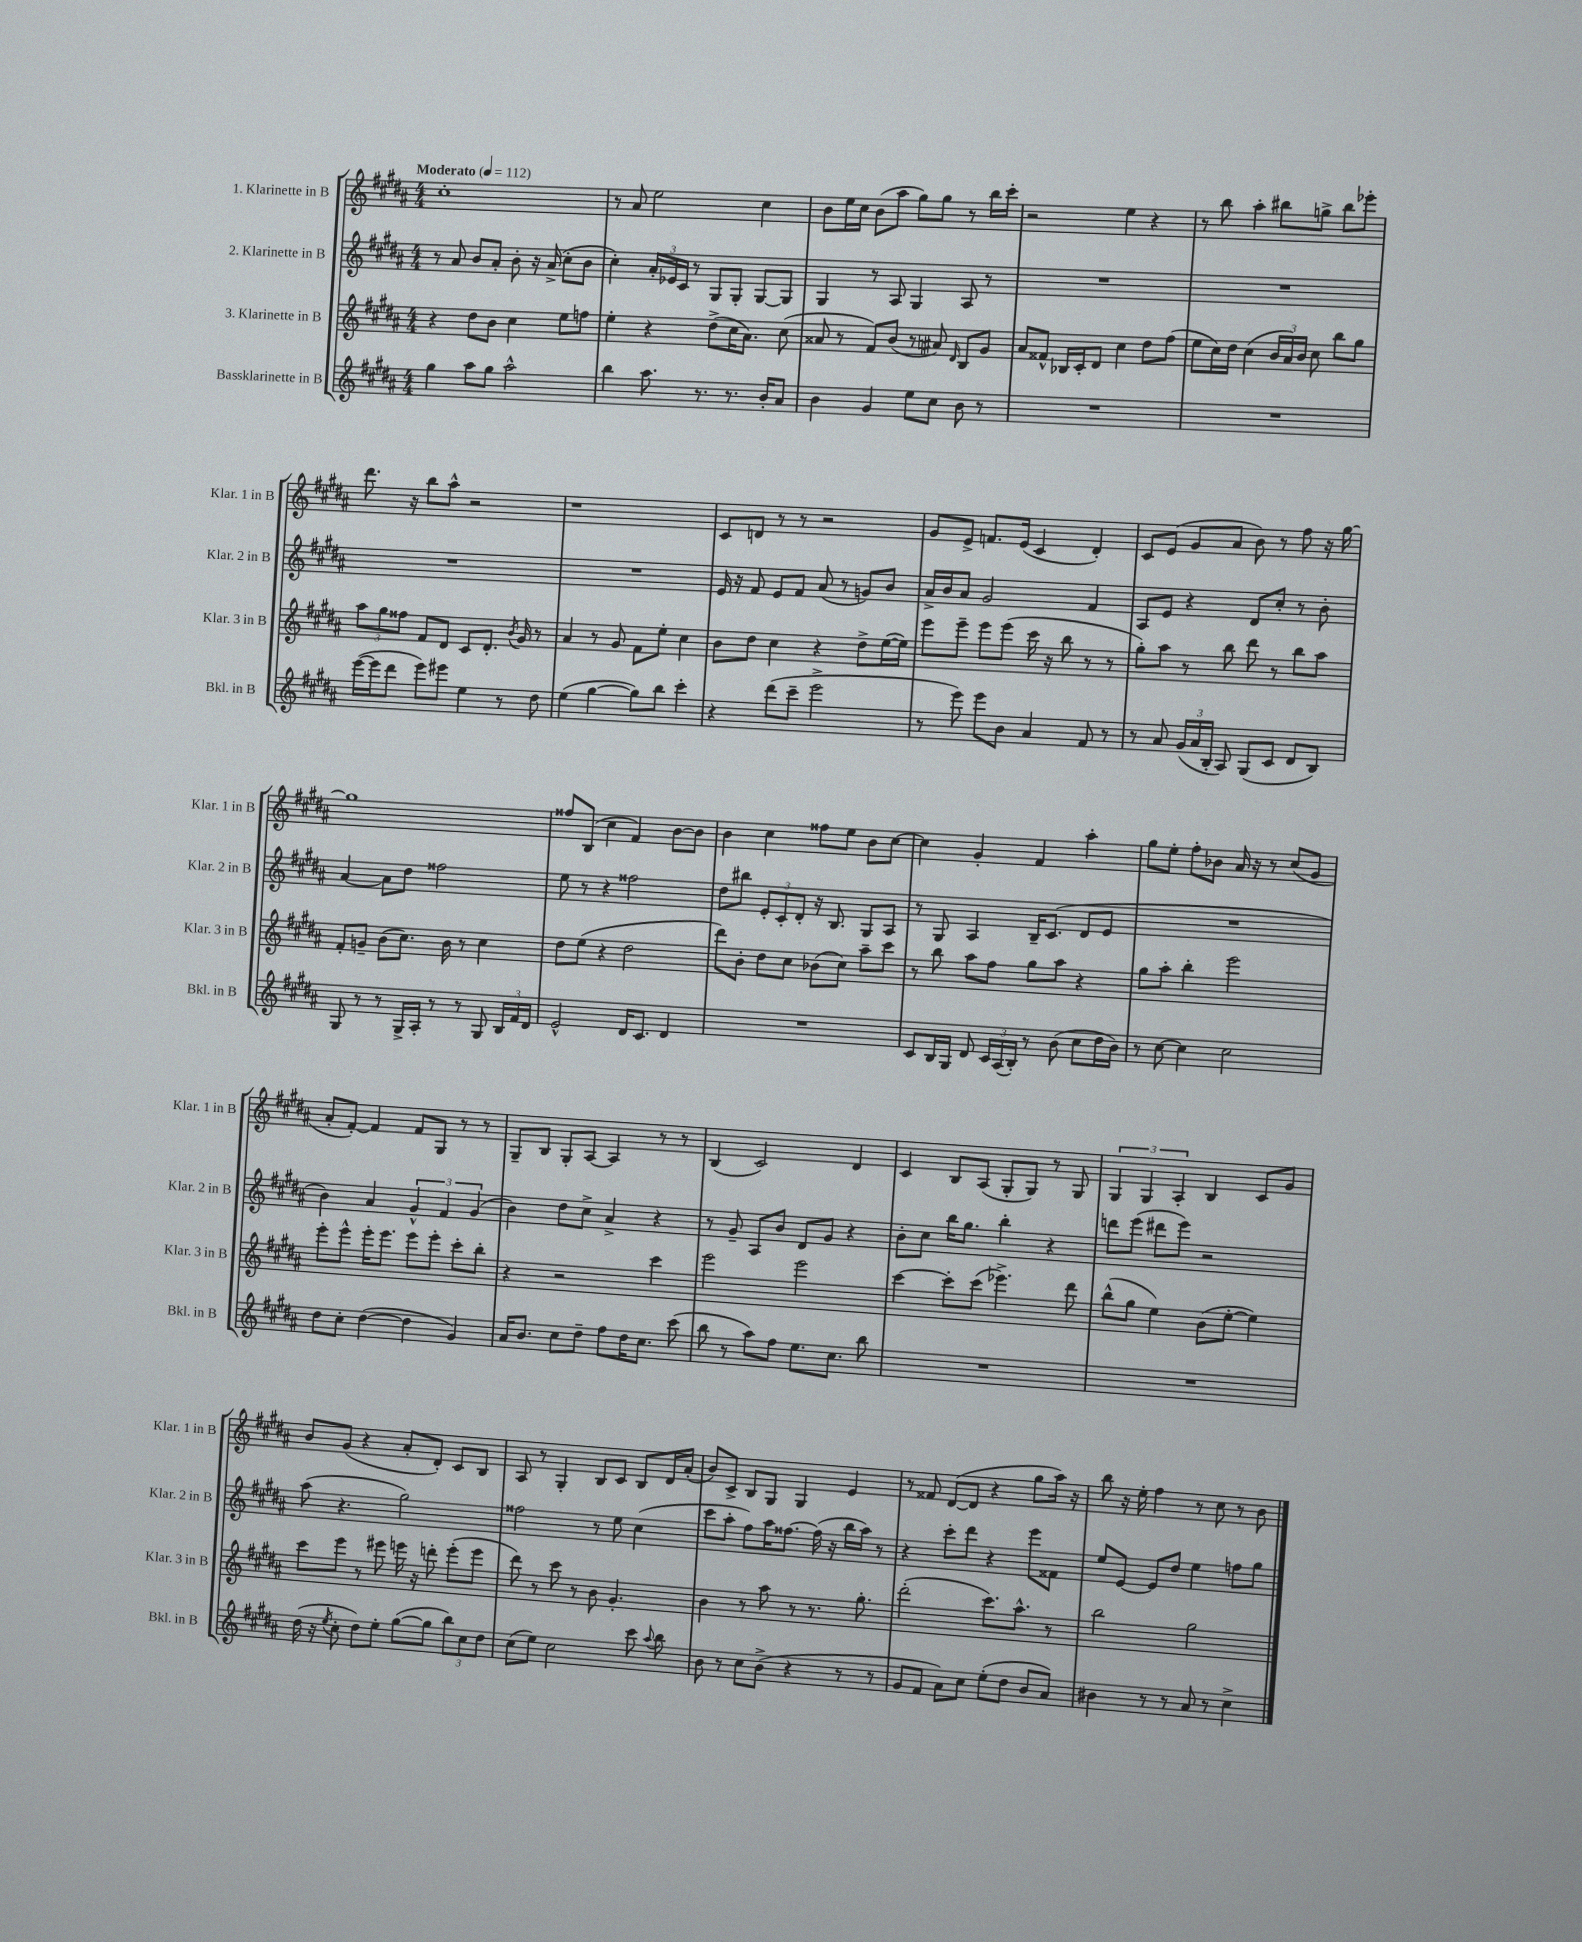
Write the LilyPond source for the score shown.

<<
\new StaffGroup <<
\new Staff = "s0" \with { instrumentName = "1. Klarinette in B" shortInstrumentName = "Klar. 1 in B" } {
    \clef treble \key b \major \numericTimeSignature \time 4/4 \tempo "Moderato" 4 = 112
    \autoBeamOff cis''1-. |
    r8 ais'8 e''2 cis''4 |
    b'8[ e''16 cis''16] b'8[( ais''8] gis''8[) gis''8] r8 b''16[ cis'''16]-. |
    r2 e''4 r4 |
    r8 b''8 ais''4-. bis''8[ g''8]-> bis''8[ ees'''8]-. |
    dis'''8. r16 b''8[ ais''8]-^ r2 |
    r1 |
    cis'8[ d'8] r8 r8 r2 |
    gis'8[ e'8]-> f'8.[ e'16]( cis'4 dis'4-.) |
    cis'8[ e'8]( gis'8[ ais'8] b'8) r8 fis''8 r16 gis''16~ |
    gis''1 |
    fisis''8[ b8]( cis''4 fis'4) b'8[~ b'8] |
    b'4 cis''4 fisis''8[ e''8] b'8[ cis''8]~ |
    cis''4 gis'4-. fis'4 ais''4-. |
    gis''8[ e''8]-. fis''8[-. bes'8] ais'16 r16 r8 cis''8[( gis'8] |
    ais'8[-. fis'8]~-.) fis'4 fis'8[ gis8] r8 r8 |
    gis8[-- b8] gis8[-. ais8]~ ais4 r8 r8 |
    b4( cis'2) dis'4 |
    cis'4 b8[ ais8]( gis8[-. gis8]) r8 gis8 |
    \tuplet 3/2 { gis4 gis4 ais4-. } b4 cis'8[ gis'8] |
    b'8[ gis'8]( r4 ais'8[-. dis'8]-.) cis'8[ b8] |
    ais8 r8 gis4-. b8[ cis'8] b8[ dis'16 ais'16]-.( |
    b'8[) cis'8]-> b8[ gis8] gis4 e'4 |
    r8 fisis'8 dis'8[~( dis'8] r4 gis''8[ ais''16]) r16 |
    b''8 r16 e''16-. fis''4 r8 cis''8 r8 b'8 \bar "|." |
}
\new Staff = "s1" \with { instrumentName = "2. Klarinette in B" shortInstrumentName = "Klar. 2 in B" } {
    \clef treble \key b \major \numericTimeSignature \time 4/4
    \autoBeamOff r8 ais'8 b'8[ ais'8]-. b'8-. r16 ais'16->( cis''8[-. b'8] |
    cis''4-.) \tuplet 3/2 { ais'16[-. ees'16 cis'16] } r8 gis8[ gis8]-. gis8[~ gis8] |
    gis4 r8 ais8 gis4 ais8 r8 |
    R1 |
    R1 |
    R1 |
    R1 |
    e'16 r16 fis'8 e'8[ fis'8] ais'8( r8 g'8[) b'8] |
    ais'16[-> b'16 ais'8] gis'2 fis'4 |
    ais8[ e'8] r4 dis'8[ cis''8]-. r8 b'8-. |
    ais'4~ ais'8[ dis''8] fisis''2 |
    e''8 r8 r4 fisis''2 |
    dis''8[ bis''8] \tuplet 3/2 { e'8[-. cis'8-. dis'8]-. } r16 b8. gis8[ ais8] |
    r8 gis8 ais4 b16[-- cis'8.]( dis'8[ e'8] |
    R1 |
    b'4) ais'4 \tuplet 3/2 { gis'4-^ fis'4 gis'4( } |
    b'4) dis''8[ cis''8]-> ais'4-> r4 |
    r8 gis'8-- ais8[ b'8] dis'8[ gis'8] r4 |
    b'8[-. cis''8] b''16[ gis''8.] b''4-. r4 |
    d'''8[ e'''8]( dis'''8[ e'''8]) r2 |
    ais''8( r4. gis''2) |
    fisis''2 r8 e''8 cis''4( |
    cis'''8[ ais''8]-. fis''8[) ais''16 fisis''8.]~ fisis''16( r16 b''16[ ais''16]) r8 |
    r4 cis'''8[-. dis'''8] r4 e'''8[ fisis'8] |
    e''8[ e'8]~ e'8[ dis''8] e''4 f''8[ gis''8] \bar "|." |
}
\new Staff = "s2" \with { instrumentName = "3. Klarinette in B" shortInstrumentName = "Klar. 3 in B" } {
    \clef treble \key b \major \numericTimeSignature \time 4/4
    \autoBeamOff r4 dis''8[ b'8] cis''4 e''8[ f''8] |
    e''4-. r4 dis''8[->( cis''16 ais'8.]) cis''8( |
    aisis'8 r8 fis'8[) b'8]( r8 ais'8) \grace { dis'16 } b8[ gis'8] |
    ais'8[ fisis'8]-^ bes16[ cis'16-. dis'8] cis''4 dis''8[ fis''8]( |
    e''8[ cis''16) dis''16] cis''4( \tuplet 3/2 { b'16[ ais'16) b'16] } cis''8 b''8[ gis''8] |
    \tuplet 3/2 { ais''8[ gis''8 fisis''8] } fis'8[ dis'8] cis'8[ dis'8.]-. \acciaccatura { b'8 } gis'16 r8 |
    ais'4 r8 gis'8 fis'8[ e''8]-. cis''4 |
    b'8[ dis''8] cis''4 r4 dis''8[-> e''16~( e''16]) |
    e'''8[ e'''8]-- e'''8[ e'''8]( cis'''16 r16 b''8 r8 r8 |
    gis''8[-.) ais''8] r8 b''8 dis'''8 r8 b''8[ ais''8] |
    fis'8[-. g'8]-- b'8[( cis''8.]) b'16 r8 cis''4 |
    dis''8[ e''8]( r4 dis''2 |
    dis'''8[) b'8]-. dis''8[ cis''8] bes'8[( cis''8]) ais''8[-- cis'''8] |
    r8 b''8 ais''8[ fis''8] gis''8[ ais''8] r4 |
    gis''8[ ais''8]-. b''4-. e'''2 |
    e'''8[-. e'''8]-^ e'''16[-. e'''8.] e'''8[ e'''8]-. cis'''8[-. b''8]-. |
    r4 r2 cis'''4 |
    e'''2 e'''2 |
    cis'''4~ cis'''8[-. cis'''8]( ees'''4.->) dis'''8 |
    b''8[-^( gis''8] e''4) b'8[( e''8]~-. e''4) |
    cis'''8[ e'''8] r8 eis'''8 e'''16 r16 d'''8-. e'''8[-.( e'''8] |
    dis'''8) r8 cis'''8 r8 b'8 gis'4.-. |
    b'4 r8 ais''8 r8 r8. gis''8.-. |
    dis'''2-.( cis'''8.[) ais''8.]-^ r8 |
    b''2 gis''2 \bar "|." |
}
\new Staff = "s3" \with { instrumentName = "Bassklarinette in B" shortInstrumentName = "Bkl. in B" } {
    \clef treble \key b \major \numericTimeSignature \time 4/4
    \autoBeamOff gis''4 ais''8[ gis''8] ais''2-^ |
    b''4 ais''8. r8. r8. b'16[-. ais'8] |
    b'4 gis'4 e''8[ cis''8] b'8 r8 |
    R1 |
    R1 |
    e'''16[~( e'''16 dis'''8] e'''8[) eis'''8] e''4 r8 dis''8 |
    e''4( gis''4~ gis''8[) b''8] cis'''4-. |
    r4 dis'''8[( cis'''8]-- e'''2-> |
    r8 e'''8) e'''8[ b'8] ais'4 fis'8 r8 |
    r8 ais'8 \tuplet 3/2 { gis'16[( ais'16 b16]-. } ais8) gis8[( cis'8] dis'8[ b8]) |
    gis8 r8 r8 gis16[-> ais16]-. r8 r8 gis8 \tuplet 3/2 { b16[ fis'16 dis'16] } |
    e'2-^ dis'16[ cis'8.] dis'4 |
    R1 |
    cis'8[ b16 gis16] dis'8 \tuplet 3/2 { cis'16[ ais16( b16]-.) } r8 b'8( cis''8[ dis''16 b'16]) |
    r8 cis''8~ cis''4 cis''2 |
    dis''8[ cis''8]-. dis''4~( dis''4 gis'4) |
    ais'16[ b'8.] cis''8[ dis''8]-- fis''8[ dis''16 cis''8.] cis'''8( |
    b''8 r8 ais''8[) fis''8] e''8.[ cis''8.] b''8 |
    R1 |
    R1 |
    dis''16( r16 \acciaccatura { e''8 } cis''8-. dis''8[) e''8]-. gis''8[~( gis''8] \tuplet 3/2 { b''8[) cis''8 dis''8] } |
    cis''8[( e''8]) cis''2 cis'''8 \appoggiatura { ais''8 } b''8 |
    b'8 r8 cis''8[ b'8]->( r4 r8 r8 |
    gis'8[ fis'8] ais'8[) cis''8] e''8[-.( dis''8] b'8[ ais'8]) |
    bis'4 r8 r8 ais'8 r8 cis''4-> \bar "|." |
}
>>
>>
\layout { \context { \Score \remove "Bar_number_engraver" } }
